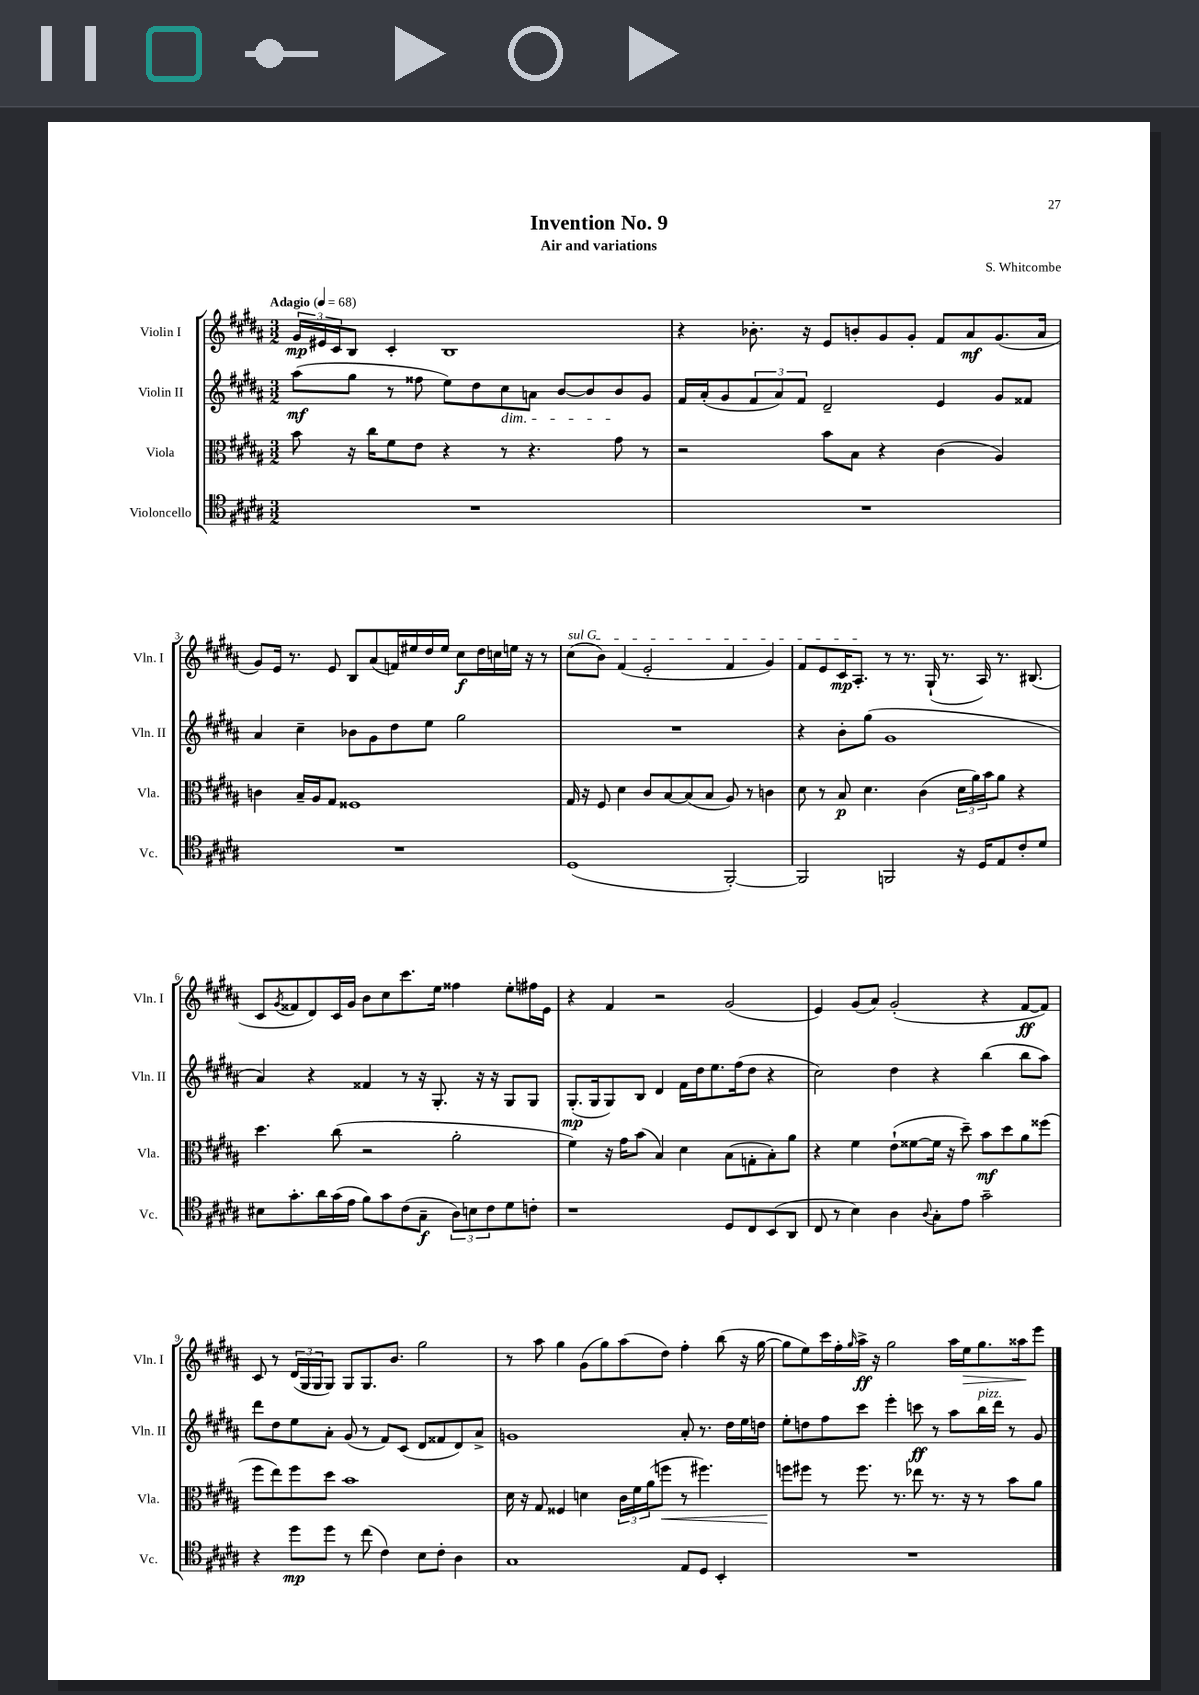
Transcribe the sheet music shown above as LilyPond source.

\header { title = "Invention No. 9" composer = "S. Whitcombe" subtitle = "Air and variations" }
<<
\new StaffGroup <<
\new Staff = "s0" \with { instrumentName = "Violin I" shortInstrumentName = "Vln. I" } {
    \clef treble \key b \major \numericTimeSignature \time 3/2 \tempo "Adagio" 4 = 68
    \tuplet 3/2 { gis'16\mp eis'16 cis'16 } b8 cis'4-. b1 |
    r4 bes'8.-. r16 e'8 b'8-. gis'8 gis'8-. fis'8 ais'8\mf gis'8.( ais'16 |
    gis'8) e'16 r8. e'8 b8 ais'8( f'16) eis''16 dis''16 eis''16 cis''8\f dis''16 c''16 e''16 r16 r8 |
    \once \override TextSpanner.bound-details.left.text = \markup { \italic "sul G" } cis''8\startTextSpan( b'8) fis'4( e'2-. fis'4 gis'4) |
    fis'8 e'8 cis'16\mp ais8.-.\stopTextSpan r8 r8. gis16-!( r8. ais16) r8. bis8.( |
    cis'8 \acciaccatura { gis'8 } fisis'8 dis'8) cis'16 gis'16 b'8 cis''8 cis'''8. e''16 fisis''4 e''8-. fis''16 e'16 |
    r4 fis'4 r2 gis'2( |
    e'4) gis'8( ais'8) gis'2-.( r4 fis'8~\ff fis'8) |
    cis'8 r8 \tuplet 3/2 { dis'16( gis16 gis16 } gis8) gis8 gis8. b'8. gis''2 |
    r8 ais''8 gis''4 gis'8( gis''8) ais''8( dis''8) fis''4-. b''8( r16 gis''16~ |
    gis''8 e''8) cis'''16 fis''16-. \grace { gis''16 } ais''16->\ff r16 gis''2 ais''16 e''16\> gis''8. aisis''16\! e'''8 \bar "|." |
}
\new Staff = "s1" \with { instrumentName = "Violin II" shortInstrumentName = "Vln. II" } {
    \clef treble \key b \major \numericTimeSignature \time 3/2
    ais''8\mf( gis''8 r8 fisis''8 e''8) dis''8 cis''8\dim a'8 b'8~ b'8 b'8\! gis'8 |
    fis'16 ais'16-.( gis'8 \tuplet 3/2 { fis'8 ais'8) fis'8 } dis'2-- e'4 gis'8 fisis'8 |
    ais'4 cis''4-- bes'8 gis'8 dis''8 e''8 gis''2 |
    R1. |
    r4 b'8-. gis''8( gis'1 |
    ais'4) r4 fisis'4 r8 r16 gis8.-. r16 r16 gis8 gis8 |
    gis8.-.\mp( gis16 gis8) b8 dis'4 fis'16 dis''16 e''8. fis''16( dis''8 r4 |
    cis''2) dis''4 r4 b''4( b''8 ais''8) |
    dis'''8 dis''8 e''8 ais'8-. gis'8( r8 fis'8) cis'8( dis'8 fisis'8 dis'8) ais'8-> |
    g'1 ais'8-. r8. dis''16 e''16 d''16 |
    e''8-. d''8 fis''8 cis'''8 e'''4-. c'''8\ff r8 ais''8 b''16^\markup { \italic "pizz." } dis'''16 r8 gis'8 \bar "|." |
}
\new Staff = "s2" \with { instrumentName = "Viola" shortInstrumentName = "Vla." } {
    \clef alto \key b \major \numericTimeSignature \time 3/2
    b'8 r16 cis''16 fis'8 e'8 r4 r8 r4. gis'8 r8 |
    r2 b'8 b8 r4 cis'4( ais4) |
    c'4 b16-- ais16 gis8 fisis1 |
    gis16 r16 fis8 dis'4 cis'8 b8~ b8( b8 ais8) r8 c'4 |
    dis'8 r8 b8\p dis'4. cis'4( \tuplet 3/2 { dis'16 ais'16) b'16 } ais'8 r4 |
    dis''4. cis''8( r2 ais'2-. |
    fis'4) r16 gis'16 b'8( b4) dis'4 b8( g8-. b8-.) ais'8 |
    r4 fis'4 e'8-!( fisis'8~ fisis'16 r16 dis''8--) b'8\mf dis''8 ais'8 fisis''8( |
    fis''8 e''8) fis''8 dis''8 b'1 |
    dis'16 r16 gis8 fisis4 d'4 \tuplet 3/2 { cis'16 fis'16 ais'16( } f''8\< r8 fis''4.) |
    f''8\! fis''8 r8 fis''8. r8. ees''8 r8. r16 r8 b'8 ais'8 \bar "|." |
}
\new Staff = "s3" \with { instrumentName = "Violoncello" shortInstrumentName = "Vc." } {
    \clef tenor \key b \major \numericTimeSignature \time 3/2
    R1. |
    R1. |
    R1. |
    dis1( fis,2~-.) |
    fis,2 f,2 r16 dis16 e8 cis'8-. dis'8 |
    bis8 gis'8.-. ais'16 gis'16( e'16 fis'8) gis'8 cis'8( gis8--\f \tuplet 3/2 { ais8) b8 cis'8 } dis'8 c'8-. |
    r1 dis8 cis8 b,8( ais,8 |
    cis8 r8 b4) ais4 \appoggiatura { ais8 } gis8-. e'8 gis'2-- |
    r4 dis''8\mp dis''8 r8 cis''8( cis'4) b8 cis'8-. ais4 |
    gis1 e8 dis8 b,4-. |
    R1. \bar "|." |
}
>>
>>
